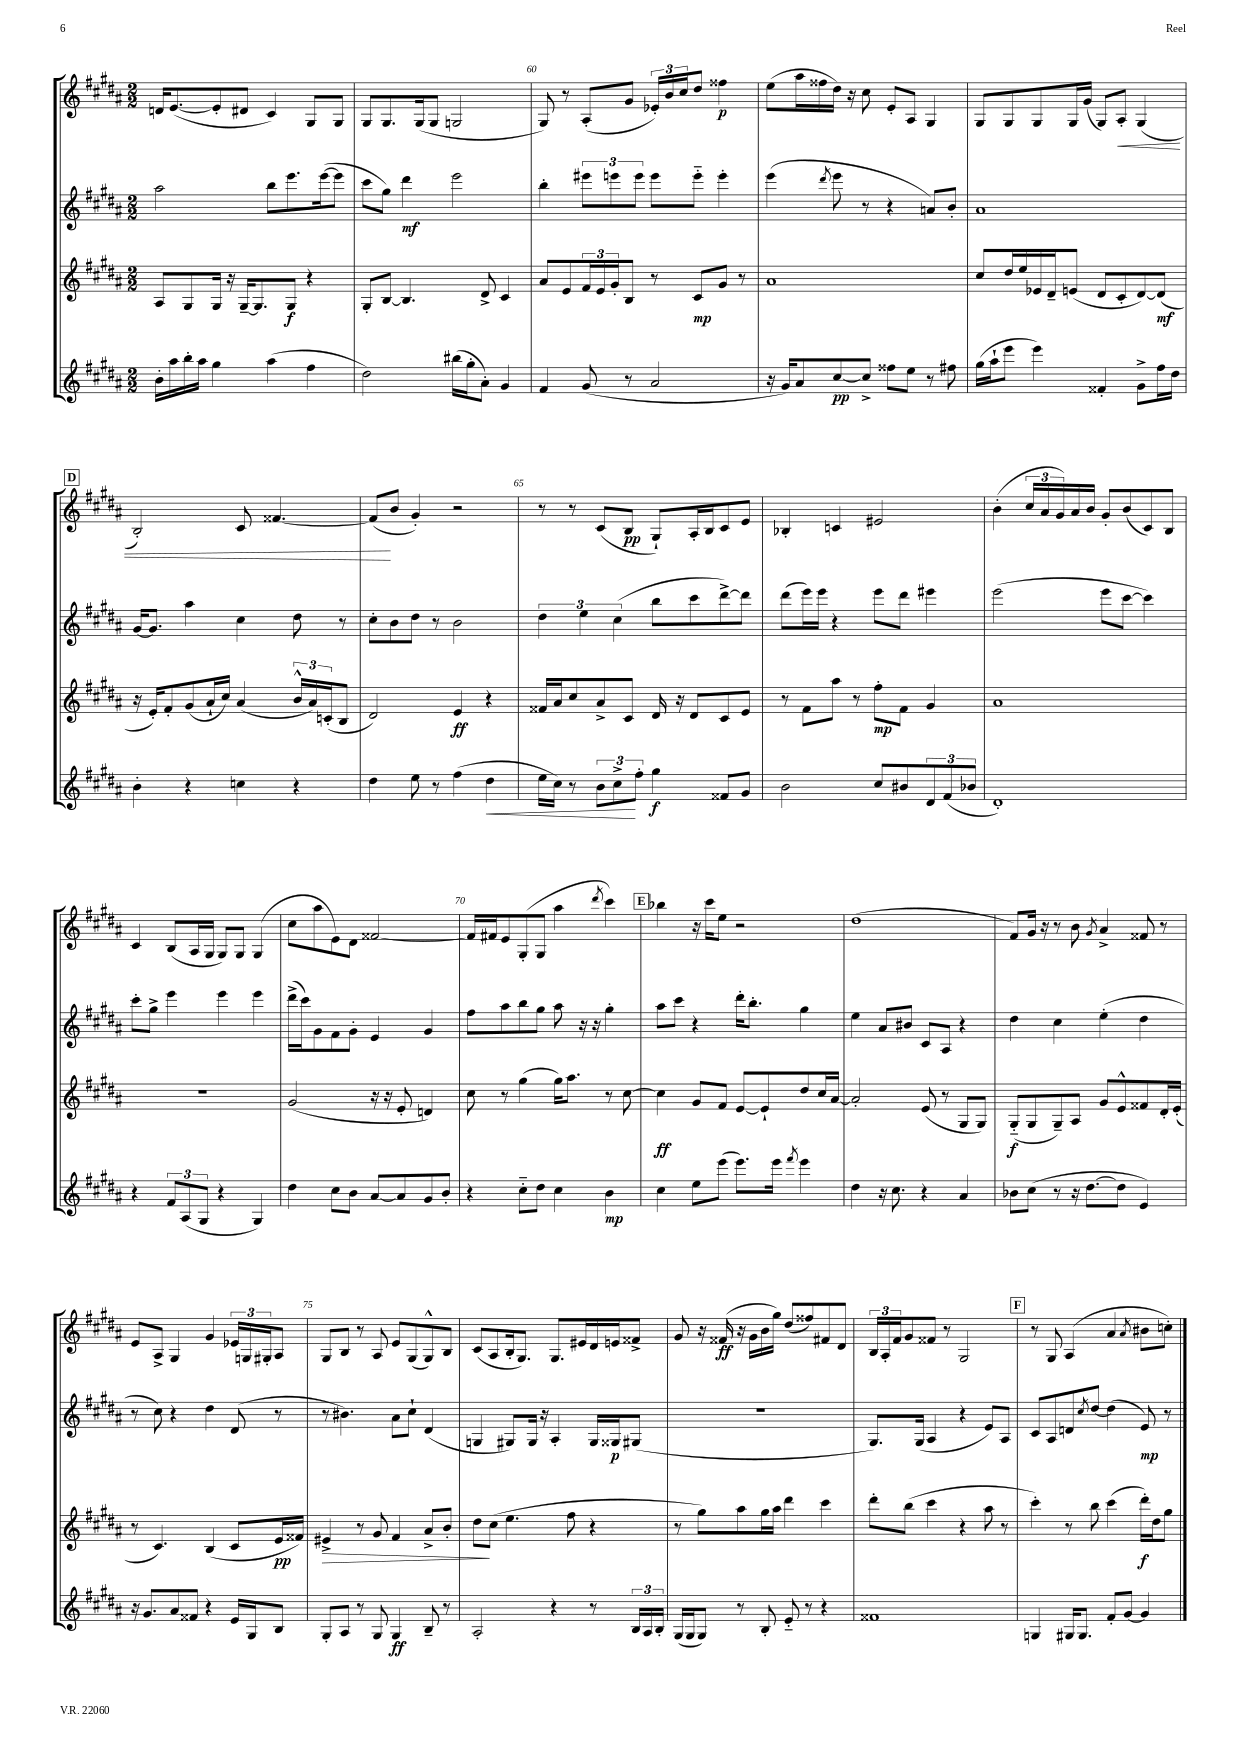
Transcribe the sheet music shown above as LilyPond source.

<<
\new StaffGroup <<
\new Staff = "s0" {
    \clef treble \key b \major \numericTimeSignature \time 2/2
    d'16 e'8.~( e'8-. dis'8 cis'4) gis8 gis8 |
    gis8 gis8. gis16( gis8 g2 |
    gis8) r8 ais8-.( gis'8 \tuplet 3/2 { ees'16-.) b'16 cis''16 } dis''8 fisis''4\p |
    e''8( ais''16 fisis''16 dis''16) r16 cis''8 e'8-. ais8 gis4 |
    gis8 gis8 gis8 gis16 gis'16( gis8) ais8-.\< gis4( |
    \mark \markup { \box "D" } b2-.) cis'8 fisis'4.~ |
    fisis'8\!( b'8 gis'4-.) r2 |
    r8 r8 cis'8( b8\pp gis8-!) ais16-. b16 cis'8 e'8 |
    bes4-. c'4 eis'2 |
    b'4-.( \tuplet 3/2 { cis''16 ais'16 gis'16) } ais'16 b'16 gis'8-. b'8( cis'8) b8 |
    cis'4 b8( ais16 gis16 gis8) gis8 gis4( |
    cis''8 ais''8 e'8) dis'8 fisis'2~ |
    fisis'16 fis'16 e'8 gis8-.( gis8 ais''4 \acciaccatura { dis'''8 } cis'''4) |
    \mark \markup { \box "E" } bes''4 r16 cis'''16 e''8 r2 |
    dis''1( |
    fis'8) gis'16 r16 r8 b'8 \acciaccatura { gis'8 } ais'4-> fisis'8 r8 |
    e'8 ais8-> gis4 gis'4 \tuplet 3/2 { ees'16 g16 gis16-. } ais8 |
    gis8 b8 r8 ais8 e'8 gis8( gis8-^) b8 |
    cis'8( ais8 b16-. gis8.) gis8. eis'16 dis'16 e'16 fisis'8-> |
    gis'8 r16 fisis'16\ff( r16 gis'16 b'16 gis''16) dis''8( fisis''8) fis'8 dis'8 |
    \tuplet 3/2 { b16 ais16-. fis'16 } gis'8 fisis'8 r8 gis2 |
    \mark \markup { \box "F" } r8 gis8 ais4( ais'4 \acciaccatura { ais'8 } bis'8 c''8-.) \bar "|." |
}
\new Staff = "s1" {
    \clef treble \key b \major \numericTimeSignature \time 2/2
    ais''2 b''8 e'''8. e'''16~( e'''8 |
    cis'''8 gis''8) dis'''4\mf e'''2 |
    b''4-. \tuplet 3/2 { eis'''8 e'''8 e'''8 } e'''8 e'''8-_ e'''4-. |
    e'''4( \acciaccatura { dis'''8 } e'''8 r8 r4 a'8) b'8-. |
    ais'1 |
    \mark \markup { \box "D" } gis'16~ gis'8. ais''4 cis''4 dis''8 r8 |
    cis''8-. b'8 dis''8 r8 b'2 |
    \tuplet 3/2 { dis''4 e''4 cis''4( } b''8 cis'''8 dis'''8~->) dis'''8 |
    dis'''8( e'''16) e'''16 r4 e'''8 dis'''8 eis'''4 |
    e'''2( e'''8 cis'''8~ cis'''4) |
    cis'''8-. gis''8-> e'''4 e'''4 e'''4 |
    dis'''16->( cis'''16) gis'8 fis'8 gis'8-. e'4 gis'4 |
    fis''8 ais''8 b''8 gis''8 ais''8 r16 r16 gis''4-. |
    \mark \markup { \box "E" } ais''8 cis'''8 r4 dis'''16-. b''8.-. gis''4 |
    e''4 ais'8 bis'8 cis'8 ais8 r4 |
    dis''4 cis''4 e''4-.( dis''4 |
    r8 cis''8) r4 dis''4 dis'8( r8 |
    r8 bis'4.) ais'8 cis''8-! dis'4( |
    g4 gis8) gis16 r16 ais4-. gis16 gisis16\p gis8( |
    r1 |
    gis8.) gis16( ais4 r4 e'8) ais8 |
    \mark \markup { \box "F" } cis'8 ais8 d'8 \acciaccatura { cis''8 } dis''8~ dis''4( e'8\mp) r8 \bar "|." |
}
\new Staff = "s2" {
    \clef treble \key b \major \numericTimeSignature \time 2/2
    ais8 gis8 gis16 r16 gis16~-- gis8. gis8\f r4 |
    gis8-. b8~ b4. dis'8-> cis'4 |
    ais'8 e'8 \tuplet 3/2 { fis'16 e'16 gis'16-. } b8 r8 cis'8\mp gis'8 r8 |
    ais'1 |
    cis''8 dis''16 e''16 ees'16 dis'16-- e'8( dis'8 cis'8-. dis'8~) dis'8\mf( |
    \mark \markup { \box "D" } r16 e'16-.) fis'8-. gis'8( ais'16-! cis''16) ais'4( \tuplet 3/2 { b'16-^ ais'16) c'16-.( } b8 |
    dis'2) e'4\ff r4 |
    fisis'16 ais'16 cis''8 ais'8-> cis'8 dis'16 r16 dis'8 cis'8 e'8 |
    r8 fis'8 ais''8 r8 fis''8-.\mp fis'8 gis'4 |
    ais'1 |
    r1 |
    gis'2( r16 r16 e'8-. d'4) |
    cis''8 r8 gis''4( gis''16) ais''8. r8 cis''8~ |
    \mark \markup { \box "E" } cis''4\ff gis'8 fis'8 e'8~ e'8-! dis''8 cis''16 ais'16~ |
    ais'2-. e'8( r8 gis8 gis8) |
    gis8-_\f( gis8 gis8--) ais8 gis'8 e'8-^ fisis'8 dis'16-. e'16-.( |
    r8 cis'4.) b4( cis'8 e'16\pp fisis'16) |
    eis'4->\> r8 gis'8 fis'4 ais'8-> b'8-. |
    dis''8\! cis''8( e''4. fis''8 r4 |
    r8 gis''8) ais''8 gis''16 ais''16 dis'''4 cis'''4 |
    dis'''8-. b''8( cis'''4 r4 ais''8 r8 |
    \mark \markup { \box "F" } cis'''4-.) r8 b''8 cis'''4( dis'''16-.\f) dis''16 gis''8 \bar "|." |
}
\new Staff = "s3" {
    \clef treble \key b \major \numericTimeSignature \time 2/2
    b'16-. ais''16 b''16-. ais''16 gis''4 ais''4( fis''4 |
    dis''2) bis''16( gis''16-. ais'8-.) gis'4 |
    fis'4 gis'8( r8 ais'2 |
    r16 gis'16) ais'8 cis''8~\pp cis''8-> fisis''8 e''8 r8 fis''8 |
    gis''16( ais''16-! e'''8 e'''4) fisis'4-. gis'8-> fis''16 dis''16 |
    \mark \markup { \box "D" } b'4-. r4 c''4 r4 |
    dis''4 e''8 r8 fis''4( dis''4\< |
    e''16 cis''16) r8 \tuplet 3/2 { b'8 cis''8->\! fis''8-. } gis''4\f fisis'8 gis'8 |
    b'2 cis''8 bis'8 \tuplet 3/2 { dis'8 fis'8( bes'8 } |
    dis'1-.) |
    r4 \tuplet 3/2 { fis'8 ais8( gis8 } r4 gis4) |
    dis''4 cis''8 b'8 ais'8~ ais'8 gis'8 b'8-. |
    r4 cis''8-_ dis''8 cis''4 b'4\mp |
    \mark \markup { \box "E" } cis''4 e''8 e'''8( e'''8.) e'''16 \acciaccatura { fis'''8 } e'''4 |
    dis''4 r16 cis''8. r4 ais'4 |
    bes'8 cis''8( r8 r16 dis''8.~ dis''8 e'4) |
    r16 gis'8. ais'8 fisis'8 r4 e'16 gis16 b8 |
    gis8-. ais8 r8 gis8 gis4\ff b8-- r8 |
    ais2-. r4 r8 \tuplet 3/2 { b16 ais16 b16-. } |
    gis16( gis16 gis8) r8 b8-. e'8-_ r8 r4 |
    fisis'1 |
    \mark \markup { \box "F" } g4 gis16 gis8. fis'8-. gis'8~ gis'4 \bar "|." |
}
>>
>>
\layout { \context { \Score currentBarNumber = #58 \override BarNumber.break-visibility = ##(#f #t #t) barNumberVisibility = #(every-nth-bar-number-visible 5) } }
